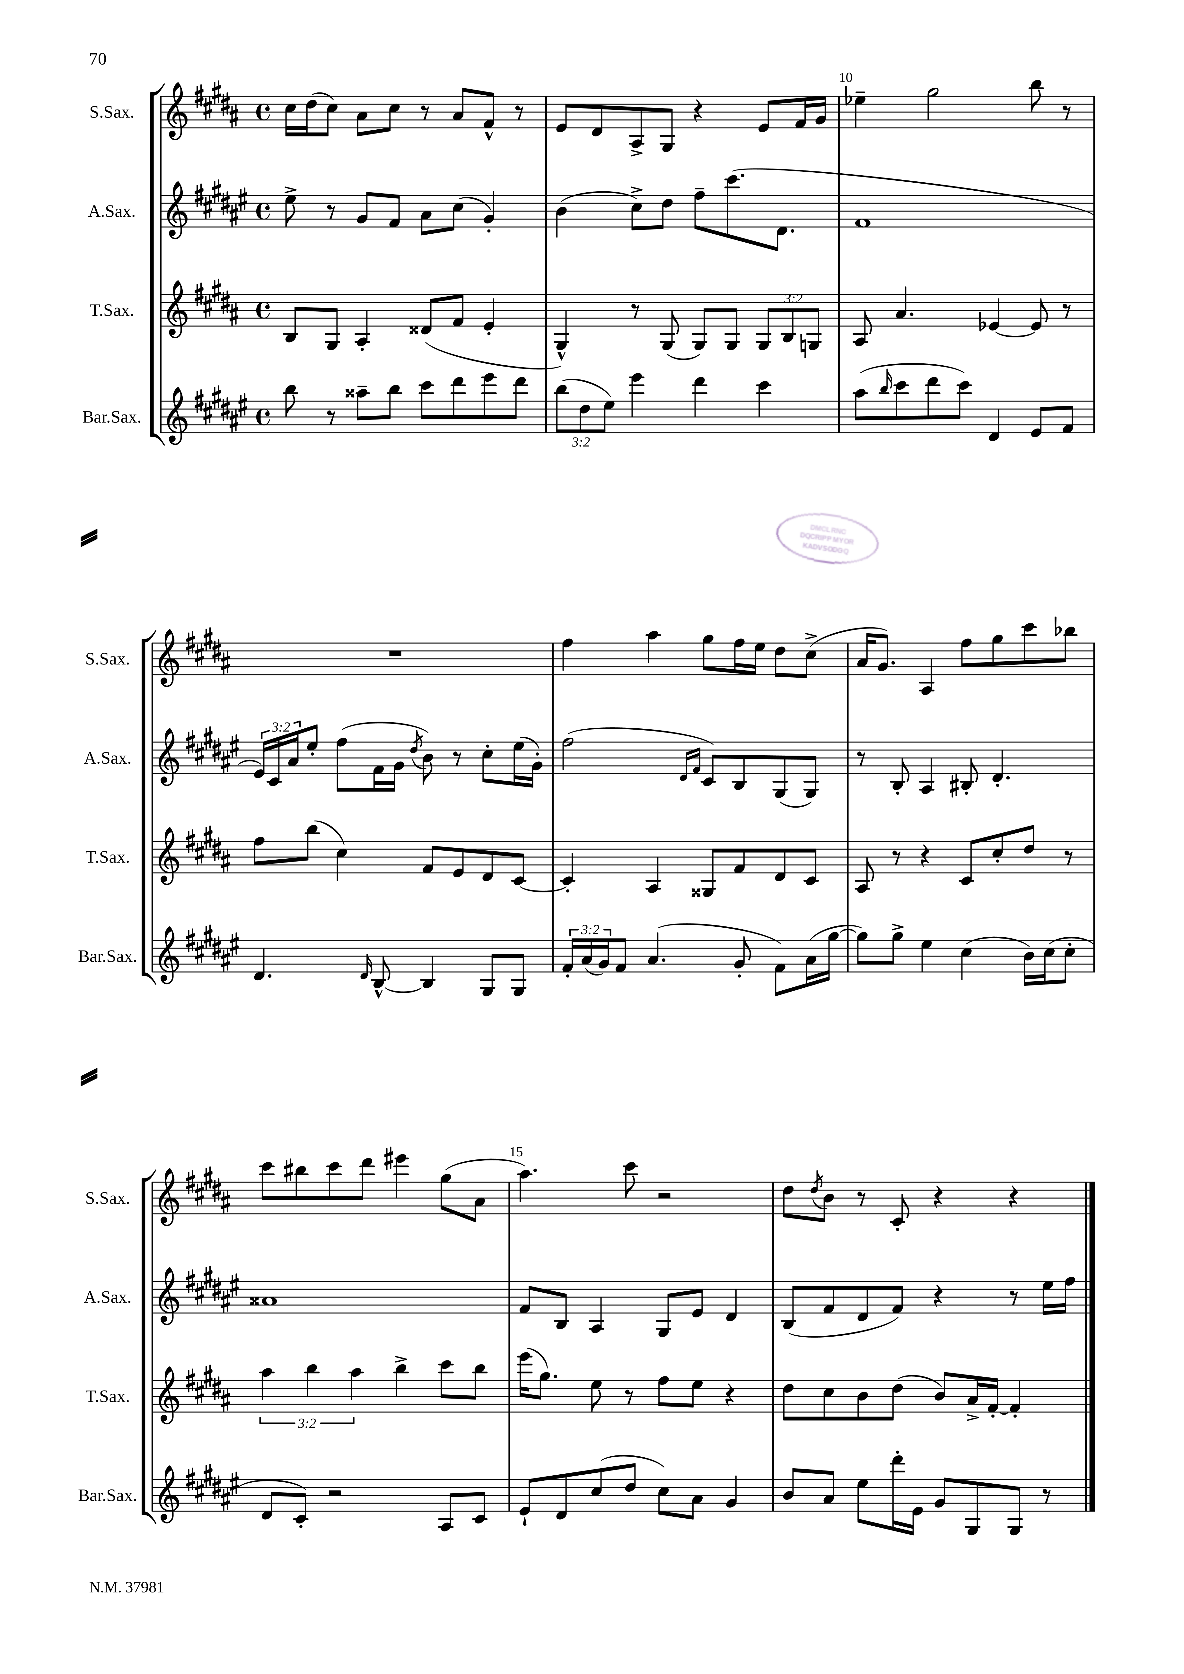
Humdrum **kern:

**kern	**kern	**kern	**kern
*staff4	*staff3	*staff2	*staff1
*clefG2	*clefG2	*clefG2	*clefG2
*k[f#c#g#d#a#e#]	*k[f#c#g#d#a#]	*k[f#c#g#d#a#e#]	*k[f#c#g#d#a#]
*M4/4	*M4/4	*M4/4	*M4/4
*met(c)	*met(c)	*met(c)	*met(c)
8bb	8B	8ee#^	16cc#
.	.	.	(16dd#
8r	8G#	8r	8cc#)
8aa##~	4A#'	8g#	8a#
8bb	.	8f#	8cc#
8ccc#	(8d##	8a#	8r
8ddd#	8f#	(8cc#	8a#
8eee#	4e'	4g#')	8f#^^
8ddd#	.	.	8r
=	=	=	=
(12bb	4G#^^)	(4b	8e
12dd#	.	.	.
.	.	.	8d#
12ee#)	.	.	.
4eee#	8r	8cc#^)	8A#^
.	(8G#	8dd#	8G#
4ddd#	8G#)	8ff#~	4r
.	8G#	(8.ccc#	.
4ccc#	12G#	.	8e
.	.	8.d#	.
.	12B	.	.
.	.	.	16f#
.	12G	.	.
.	.	.	16g#
=	=	=	=
(8aa#	8A#	1f#	4ee-~
16qqbb	.	.	.
8ccc#	4.a#	.	.
8ddd#	.	.	2gg#
8ccc#)	.	.	.
4d#	[4e-	.	.
8e#	8e-]	.	8bb
8f#	8r	.	8r
=	=	=	=
4.d#	8ff#	24e#)	1r
.	.	24c#	.
.	.	24a#	.
.	(8bb	8ee#'	.
.	4cc#)	(8ff#	.
16qqd#	.	.	.
[8B^^	.	16f#	.
.	.	16g#	.
.	.	8qdd#	.
4B]	8f#	8b)	.
.	8e	8r	.
8G#	8d#	8cc#'	.
8G#	[8c#	(16ee#	.
.	.	16g#')	.
=	=	=	=
24f#'	4c#']	(2ff#	4ff#
(24a#	.	.	.
24g#)	.	.	.
8f#	.	.	.
(4.a#	4A#	.	4aa#
.	.	16qqd#	.
.	.	16qqf#	.
.	8G##	8c#)	8gg#
8g#'	8f#	8B	16ff#
.	.	.	16ee
8f#)	8d#	(8G#	8dd#
(16a#	8c#	8G#)	(8cc#^
[16gg#	.	.	.
=	=	=	=
8gg#])	8A#	8r	16a#
.	.	.	8.g#)
8gg#^	8r	8B'	.
4ee#	4r	4A#	4A#
(4cc#	8c#	8B#'	8ff#
.	8cc#'	4.d#'	8gg#
16b)	8dd#	.	8ccc#
(16cc#	.	.	.
8cc#'	8r	.	8bb-
=	=	=	=
8d#	6aa#	1a##	8ccc#
8c#')	.	.	8bb#
.	6bb	.	.
2r	.	.	8ccc#
.	6aa#	.	.
.	.	.	8ddd#
.	4bb^	.	4eee#
8A#	8ccc#	.	(8gg#
8c#	8bb	.	8a#
=	=	=	=
8e#`	(16eee	8f#	4.aa#)
.	8.gg#)	.	.
8d#	.	8B	.
(8cc#	8ee	4A#	.
8dd#	8r	.	8ccc#
8cc#)	8ff#	8G#	2r
8a#	8ee	8e#	.
4g#	4r	4d#	.
=	=	=	=
8b	8dd#	(8B	8dd#
.	.	.	8qdd#
8a#	8cc#	8f#	8b
8ee#	8b	8d#	8r
16ddd#'	(8dd#	8f#)	8c#'
16e#	.	.	.
8g#	8b)	4r	4r
8G#	16a#^	.	.
.	[16f#'	.	.
8G#	4f#']	8r	4r
8r	.	16ee#	.
.	.	16ff#	.
==	==	==	==
*-	*-	*-	*-
